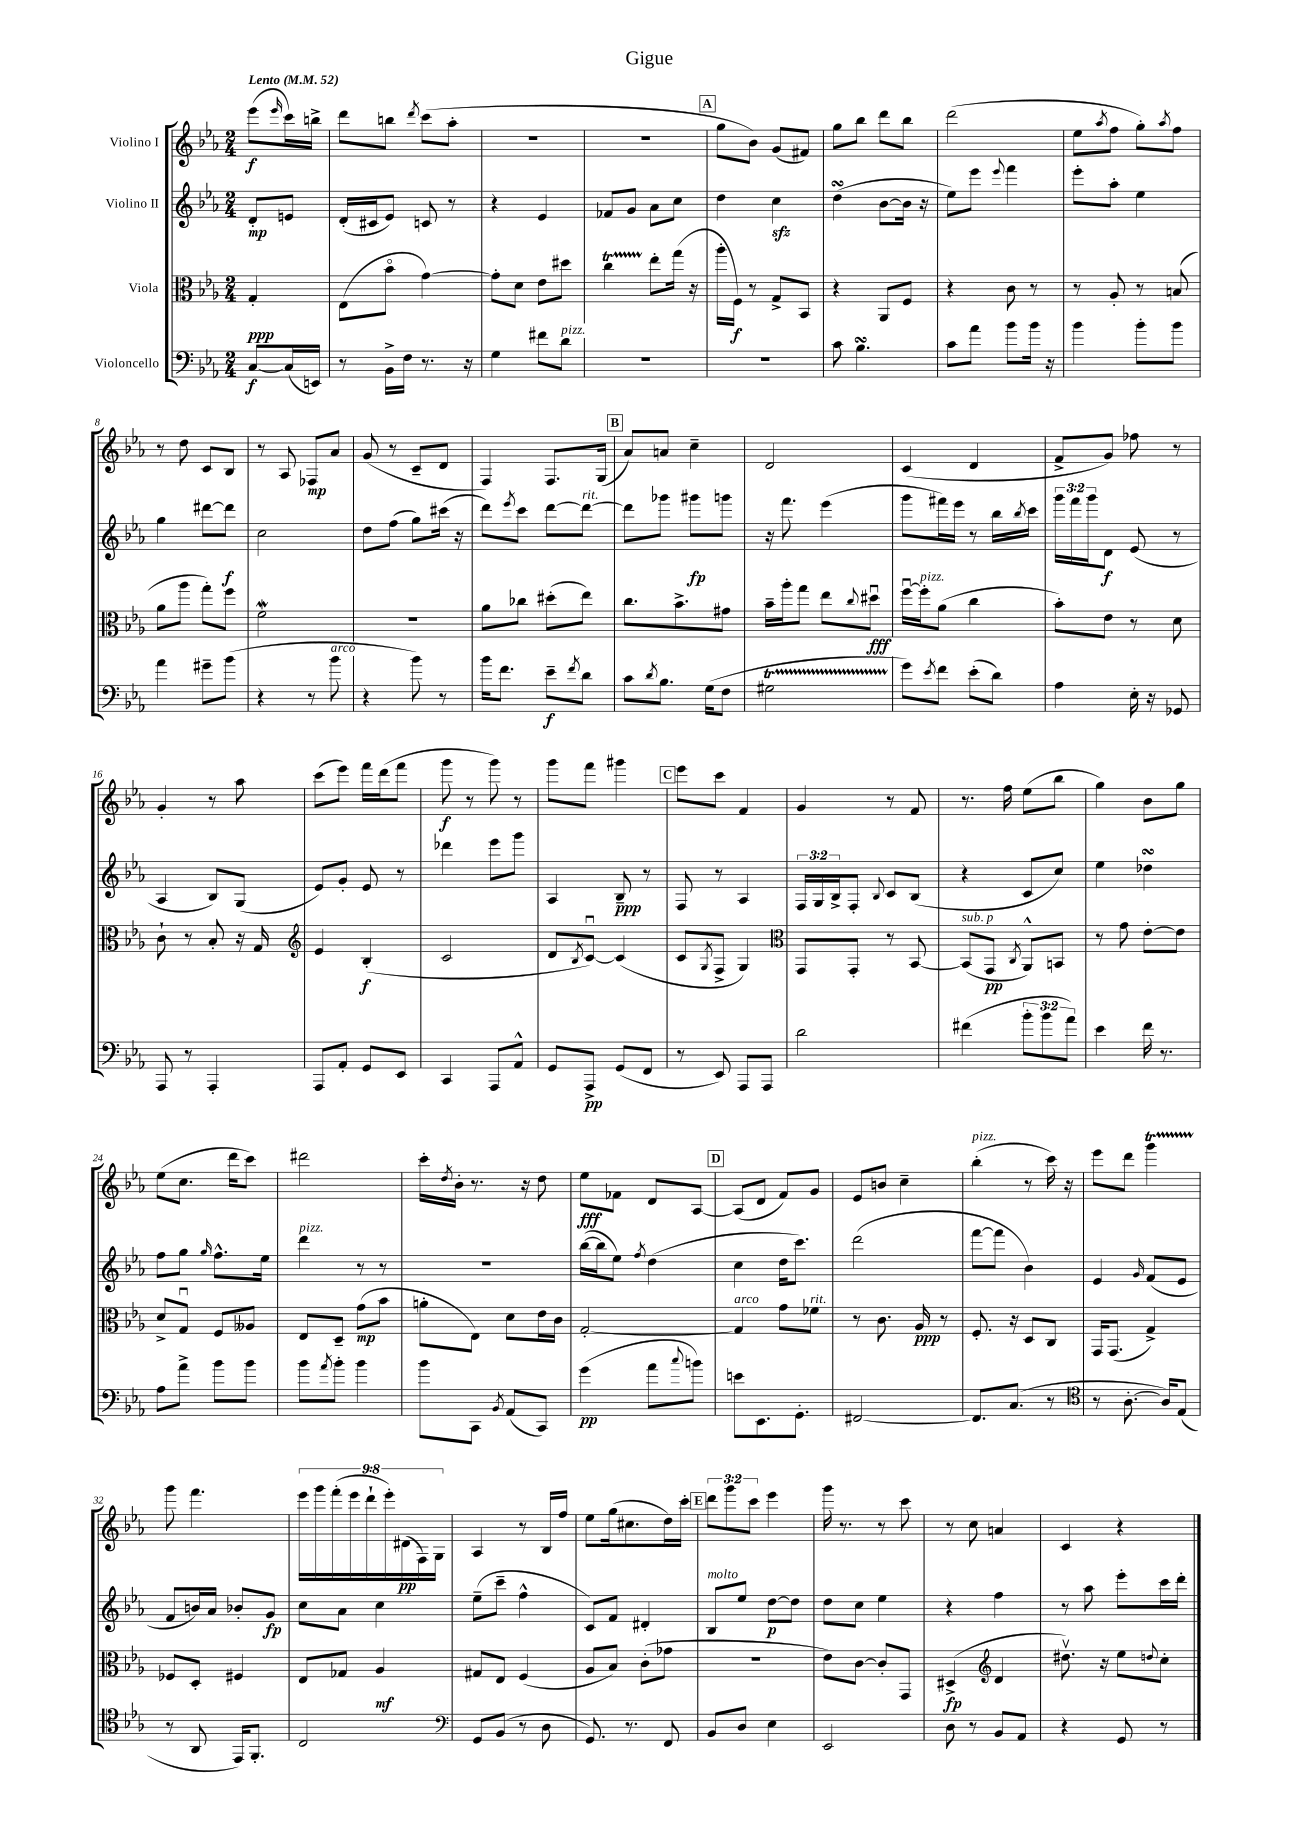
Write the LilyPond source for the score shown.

\header { title = "Gigue" }
<<
\new StaffGroup <<
\new Staff = "s0" \with { instrumentName = "Violino I" } {
    \clef treble \key ees \major \numericTimeSignature \time 2/4 \override Staff.TupletNumber.text = #tuplet-number::calc-fraction-text \partial 4 \tempo "Lento" 4 = 52
    ees'''8\f( \grace { ees'''16 } c'''16) b''16-> |
    d'''8 b''8 \acciaccatura { d'''8 } c'''8( aes''8-. |
    r2 |
    r2 |
    \mark \markup { \box "A" } g''8 bes'8) g'8( fis'8) |
    g''8 bes''8 d'''8 bes''8 |
    d'''2( |
    ees''8 \acciaccatura { aes''8 } f''8 g''8-.) \acciaccatura { aes''8 } f''8 |
    r8 d''8 c'8 bes8 |
    r8 aes8 fes8\mp aes'8 |
    g'8( r8 c'8-- d'8 |
    f4) f8. g16( |
    \mark \markup { \box "B" } aes'8) a'8 c''4-- |
    d'2 |
    c'4( d'4 |
    f'8-> g'8) fes''8 r8 |
    g'4-. r8 aes''8 |
    c'''8( ees'''8) f'''16 d'''16( f'''8 |
    g'''8\f r8 g'''8) r8 |
    g'''8 f'''8 gis'''4 |
    \mark \markup { \box "C" } ees'''8 c'''8 f'4 |
    g'4 r8 f'8 |
    r8. f''16 ees''8( bes''8 |
    g''4) bes'8 g''8 |
    ees''8( c''8. d'''16 c'''8) |
    dis'''2 |
    c'''16-. \acciaccatura { d''8 } bes'16-. r8. r16 d''8 |
    ees''8\fff fes'8 d'8 aes8~ |
    \mark \markup { \box "D" } aes8( d'8 f'8) g'8 |
    ees'8 b'8 c''4-- |
    bes''4-.^\markup { \italic "pizz." }( r8 c'''16) r16 |
    ees'''8 d'''8 g'''4\startTrillSpan |
    g'''8\stopTrillSpan f'''4. |
    \tuplet 9/8 { ees'''16 g'''16 f'''16-.( ees'''16 d'''16-! ees'''16-.) dis'16\pp( f16) g16 } |
    aes4 r8 bes16 f''16 |
    ees''8 g''16( cis''8. d''16) c'''16-. |
    \mark \markup { \box "E" } \tuplet 3/2 { d'''8 g'''8 c'''8 } ees'''4 |
    g'''16 r8. r8 c'''8 |
    r8 c''8 a'4 |
    c'4 r4 \bar "|." |
}
\new Staff = "s1" \with { instrumentName = "Violino II" } {
    \clef treble \key ees \major \numericTimeSignature \time 2/4 \override Staff.TupletNumber.text = #tuplet-number::calc-fraction-text \partial 4
    d'8-.\mp e'8 |
    d'16-.( cis'16 ees'8) c'8 r8 |
    r4 ees'4 |
    fes'8 g'8 aes'8 c''8 |
    \mark \markup { \box "A" } d''4 c''4\sfz |
    d''4\turn( bes'8~ bes'16 r16 |
    ees''8) ees'''8 \appoggiatura { ees'''8 } f'''4 |
    ees'''8-. aes''8-. ees''4 |
    g''4 dis'''8~ dis'''8\f |
    c''2 |
    d''8 f''8( g''8) cis'''16( r16 |
    d'''8) \acciaccatura { ees'''8 } c'''8 d'''8~ d'''8~^\markup { \italic "rit." } |
    \mark \markup { \box "B" } d'''8 ges'''8 gis'''8\fp g'''8 |
    r16 f'''8. ees'''4( |
    g'''8 fis'''16) ees'''16 r8 bes''16 \acciaccatura { bes''8 } c'''16 |
    \tuplet 3/2 { g'''16 f'''16 g'''16 } d'8\f ees'8( r8 |
    aes4 bes8) g8( |
    ees'8) g'8-. ees'8 r8 |
    des'''4 ees'''8 g'''8 |
    aes4 bes8--\ppp r8 |
    \mark \markup { \box "C" } f8 r8 aes4 |
    \tuplet 3/2 { f16 g16 bes16-> } f8-. \appoggiatura { bes8 } c'8 bes8( |
    r4 c'8 c''8) |
    ees''4 des''4\turn |
    f''8 g''8 \grace { g''16 } f''8.-^ ees''16 |
    d'''4^\markup { \italic "pizz." } r8 r8 |
    R2 |
    bes''16~( bes''16 ees''8) \acciaccatura { f''8 } d''4( |
    \mark \markup { \box "D" } c''4 d''16 c'''8.) |
    d'''2( |
    f'''8~ f'''8 bes'4) |
    ees'4 \grace { g'16 } f'8( ees'8 |
    f'8 b'16) aes'16 bes'8-. g'8\fp |
    c''8 aes'8 c''4 |
    ees''8--( c'''8-- f''4-^ |
    c'8) f'8 dis'4-. |
    \mark \markup { \box "E" } bes8^\markup { \italic "molto" } ees''8 d''8~\p d''8 |
    d''8 c''8 ees''4 |
    r4 f''4 |
    r8 aes''8 ees'''8-. c'''16 d'''16-. \bar "|." |
}
\new Staff = "s2" \with { instrumentName = "Viola" } {
    \clef alto \key ees \major \numericTimeSignature \time 2/4 \partial 4
    g4-.\ppp |
    ees8( bes'8\flageolet g'4~) |
    g'8-. d'8 ees'8 dis''8 |
    c''4\startTrillSpan ees''8-.\stopTrillSpan g''16( r16 |
    \mark \markup { \box "A" } aes''16-. f16\f) r8 g8-> bes,8 |
    r4 aes,8 f8 |
    r4 c'8 r8 |
    r8 aes8-. r8 b8( |
    aes'8 aes''8 g''8-.) f''8 |
    f'2\mordent |
    R2 |
    aes'8 ces''8 dis''8-.( ees''8) |
    \mark \markup { \box "B" } c''8. bes'8.-> gis'8 |
    bes'16-- aes''16-. g''8 ees''8 \appoggiatura { c''8 } dis''8\downbow\fff |
    f''16~\downbow f''16-.^\markup { \italic "pizz." } aes'8( c''4 |
    bes'8-.) ees'8 r8 d'8 |
    c'8-! r8 bes8-. r16 g16 |
    \clef treble ees'4 bes4-.\f( |
    c'2 |
    d'8 \acciaccatura { bes8 } c'8~\downbow) c'4( |
    \mark \markup { \box "C" } c'8 \acciaccatura { g8 } f8-> g4) |
    \clef alto g,8 g,8-. r8 bes,8~ |
    bes,8^\markup { \italic "sub. p" }( g,8\pp \acciaccatura { c8 } aes,8-^) b,8 |
    r8 g'8 ees'8~-. ees'8 |
    d'8-> g8\downbow f8 aeses8 |
    ees8 d8-- g'8\mp( bes'8 |
    a'8-. ees8) d'8 ees'16 c'16 |
    g2~-. |
    \mark \markup { \box "D" } g4^\markup { \italic "arco" } g'8 fes'8^\markup { \italic "rit." } |
    r8 c'8. aes16\ppp r8 |
    f8.-. r16 d8 c8 |
    g,16 g,8.( g4->) |
    fes8 d8-. fis4 |
    ees8 ges8 aes4\mf |
    gis8 ees8 f4( |
    aes8 bes8) c'8-.( ges'8 |
    \mark \markup { \box "E" } R2 |
    ees'8) c'8~ c'8-. g,8 |
    dis4->\fp( \clef treble d'4 |
    dis''8.\upbow) r16 ees''8 \appoggiatura { d''8 } c''8-. \bar "|." |
}
\new Staff = "s3" \with { instrumentName = "Violoncello" } {
    \clef bass \key ees \major \numericTimeSignature \time 2/4 \override Staff.TupletNumber.text = #tuplet-number::calc-fraction-text \partial 4
    c8~\f c16( e,16) |
    r8 bes,16-> f16 r8. r16 |
    g4 fis'8 d'8^\markup { \italic "pizz." } |
    R2 |
    \mark \markup { \box "A" } R2 |
    c'8 bes4.\turn |
    c'8 aes'8 bes'8 bes'16 r16 |
    bes'4 bes'8-. bes'8 |
    aes'4 gis'8-- bes'8( |
    r4 r8 bes'8^\markup { \italic "arco" } |
    r4 bes'8) r8 |
    bes'16 f'8. ees'8--\f \acciaccatura { f'8 } d'8 |
    \mark \markup { \box "B" } c'8 \acciaccatura { d'8 } bes8. g16( f8 |
    gis2\startTrillSpan |
    g'8\stopTrillSpan) \acciaccatura { ees'8 } f'8 ees'8-.( d'8) |
    aes4 ees16-. r16 ges,8 |
    aes,,8 r8 aes,,4-. |
    aes,,8 aes,8-. g,8 ees,8 |
    c,4 aes,,8 aes,8-^ |
    g,8 aes,,8->\pp g,8( f,8 |
    \mark \markup { \box "C" } r8 ees,8) aes,,8 aes,,8 |
    d'2 |
    fis'4( \tuplet 3/2 { bes'8-. bes'8 aes'8) } |
    ees'4 f'16 r8. |
    aes8 aes'8-> bes'8 bes'8 |
    bes'8 \acciaccatura { aes'8 } bes'8-. bes'4 |
    bes'8 c,8 \acciaccatura { bes,8 } aes,8( c,8) |
    g'4\pp( aes'8 \appoggiatura { c''8 } b'8) |
    \mark \markup { \box "D" } e'8 ees,8. g,8.-. |
    fis,2~ |
    fis,8. c8.( r8 |
    \clef tenor r8 aes8.~-. aes16) ees8( |
    r8 aes,8 ees,16) f,8.-. |
    c2 |
    \clef bass g,8 bes,8( r8 d8 |
    g,8.) r8. f,8 |
    \mark \markup { \box "E" } bes,8 d8 ees4 |
    ees,2 |
    d8 r8 bes,8 aes,8 |
    r4 g,8 r8 \bar "|." |
}
>>
>>
